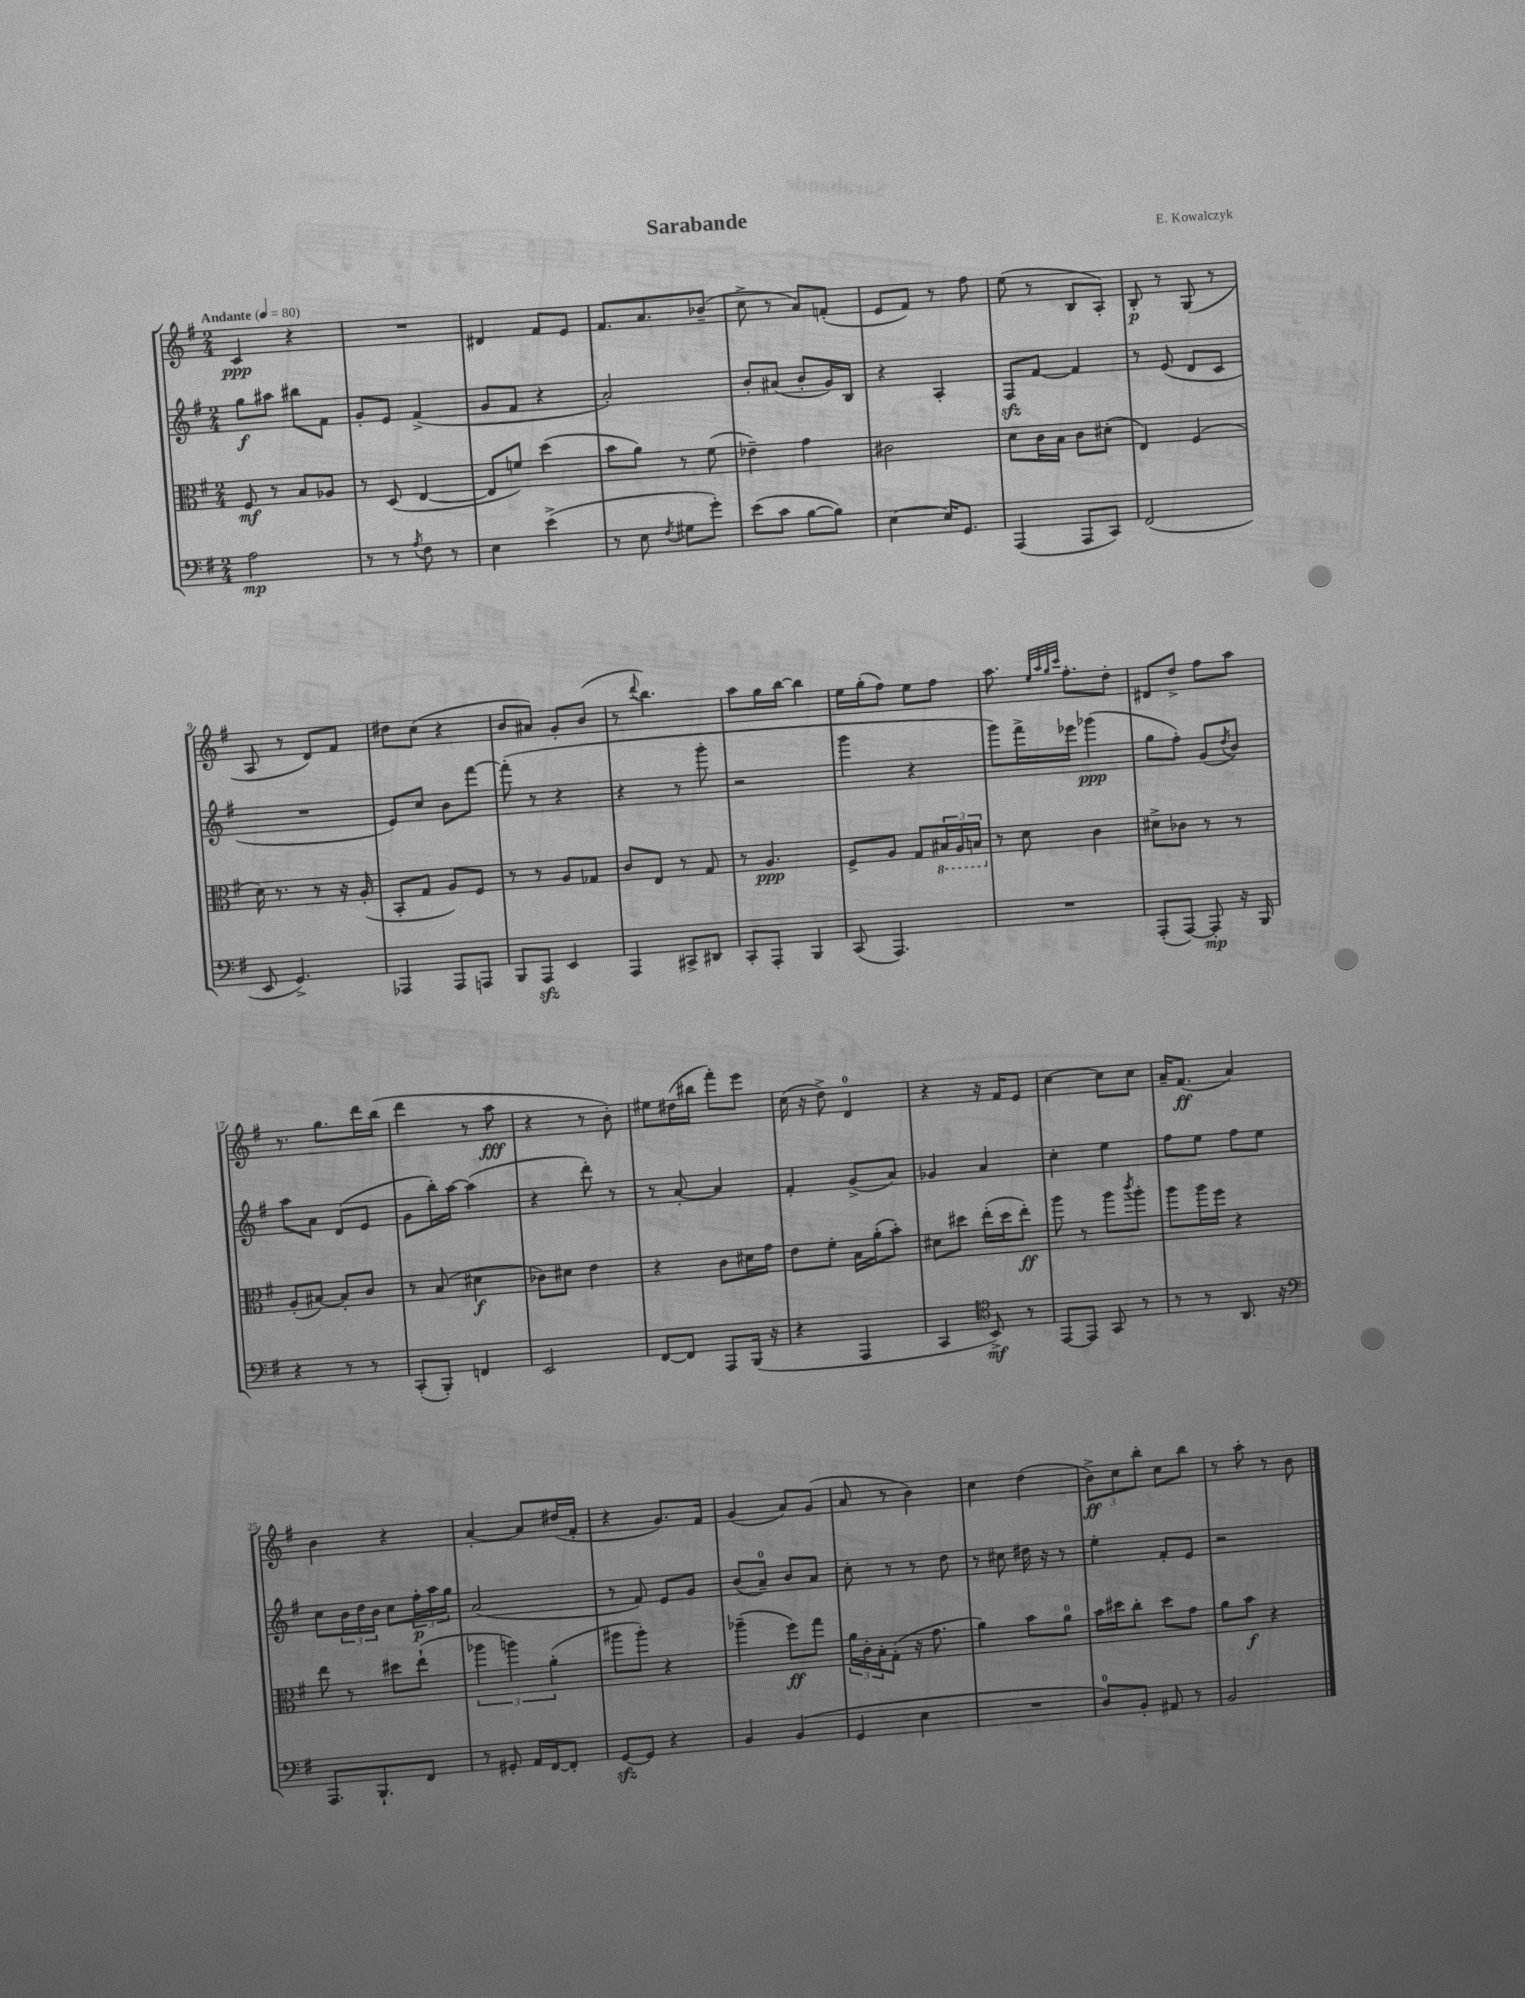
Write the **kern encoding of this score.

**kern	**dynam	**kern	**dynam	**kern	**dynam	**kern	**dynam
*part4	*part4	*part3	*part3	*part2	*part2	*part1	*part1
*staff4	*staff4	*staff3	*staff3	*staff2	*staff2	*staff1	*staff1
*clefF4	*	*clefC3	*	*clefG2	*	*clefG2	*
*k[f#]	*	*k[f#]	*	*k[f#]	*	*k[f#]	*
*M2/4	*	*M2/4	*	*M2/4	*	*M2/4	*
*MM80	*	*MM80	*	*MM80	*	*MM80	*
=1	=1	=1	=1	=1	=1	=1	=1
!	!	!	!	!	!	!LO:TX:a:B:t=Andante	!
2A\	mp	8F#/	mf	8gg\L	f	4c/	ppp
.	.	8r	.	8aa#X\J	.	.	.
.	.	8B/L	.	8bb#X\L	.	4r	.
.	.	8A-X/J	.	8f#\J	.	.	.
=2	=2	=2	=2	=2	=2	=2	=2
8r	.	8r	.	8g'/L	.	2r	.
8r	.	(8D/	.	8e/J	.	.	.
8qA/	.	.	.	.	.	.	.
8F#\	.	[4E/	.	(4f#^/	.	.	.
8r	.	.	.	.	.	.	.
=3	=3	=3	=3	=3	=3	=3	=3
4E\	.	8E/L]	.	8g/L	.	4d#X/	.
.	.	8fn/J)	.	8f#/J	.	.	.
(4e^\	.	(4dd\	.	4r	.	8f#/L	.
.	.	.	.	.	.	8e/J	.
=4	=4	=4	=4	=4	=4	=4	=4
8r	.	8b\L	.	2a'/)	.	8.f#/L	.
8E\	.	8a\J)	.	.	.	.	.
.	.	.	.	.	.	8.a/	.
8qF#/	.	.	.	.	.	.	.
8G#X\L	.	8r	.	.	.	.	.
8g'\J)	.	(8f#\	.	.	.	(8b-X~/J	.
=5	=5	=5	=5	=5	=5	=5	=5
(8e\L	.	4e-X~\)	.	8b'/L	.	8cc^\	.
8c\J	.	.	.	(8a#X/J	.	8r	.
[8B\L	.	4g\	.	8b'/L	.	8a/L)	.
8B\J])	.	.	.	16g/L)	.	(8fn'/J	.
.	.	.	.	16B/JJ	.	.	.
=6	=6	=6	=6	=6	=6	=6	=6
[4E\	.	2c#X\	.	4r	.	8e/L	.
.	.	.	.	.	.	8f#/J)	.
16E/KL]	.	.	.	4A'/	.	8r	.
8.GG/J	.	.	.	.	.	.	.
.	.	.	.	.	.	8ff#\	.
=7	=7	=7	=7	=7	=7	=7	=7
(4AAA/	.	8d\L	.	8F#zz/L	.	(8ee\	.
.	.	16c\L	.	[8f#/J	.	8r	.
.	.	16B\JJ	.	.	.	.	.
8AAA/L	.	8c\L	.	4f#/]	.	8B/L	.
8CC/J)	.	(8d#X'\J	.	.	.	8A'/J)	.
=8	=8	=8	=8	=8	=8	=8	=8
(2FF#/	.	4E/)	.	8r	.	8B'/	p
.	.	.	.	(8e/	.	8r	.
.	.	(4F#/	.	8d/L	.	(8G/	.
.	.	.	.	8c/J	.	8r	.
!!LO:LB:g=z
=9	=9	=9	=9	=9	=9	=9	=9
8EE/	.	16d\)	.	2r	.	8A/	.
.	.	8.r	.	.	.	.	.
4.GG^/)	.	.	.	.	.	8r	.
.	.	8r	.	.	.	8d/L)	.
.	.	16r	.	.	.	8f#/J	.
.	.	(16A'/	.	.	.	.	.
=10	=10	=10	=10	=10	=10	=10	=10
4AAA-X/	.	8BB'/L	.	8e/L)	.	8dd#X\L	.
.	.	8G/J	.	8cc/J	.	(8cc\J	.
8AAA-/L	.	8A/L)	.	8b\L	.	4r	.
8AAAn/J	.	8F#/J	.	[8fff#\J	.	.	.
=11	=11	=11	=11	=11	=11	=11	=11
8BBB/L	.	8r	.	(8fff#'\]	.	8b/L	.
8AAAzz/J	.	8r	.	8r	.	8a#X/J)	.
4EE/	.	8A/L	.	4r	.	8g'/L	.
.	.	8G-X/J	.	.	.	(8b/J	.
=12	=12	=12	=12	=12	=12	=12	=12
4AAA/	.	8c/L	.	4r	.	8r	.
.	.	.	.	.	.	8qqddd/	.
.	.	8E/J	.	.	.	4.bb\)	.
8CC#X^/L	.	8r	.	8r	.	.	.
8DD#X/J	.	8G/	.	8ggg'\	.	.	.
=13	=13	=13	=13	=13	=13	=13	=13
8CC'/L	.	8r	.	2r	.	8aa\L	.
8AAA'/J	.	4.A/	ppp	.	.	16gg\L	.
.	.	.	.	.	.	[16bb\JJ	.
4BBB/	.	.	.	.	.	4bb\]	.
=14	=14	=14	=14	=14	=14	=14	=14
(8CC/	.	8F#^/L	.	4ggg\	.	16ee\LL	.
.	.	.	.	.	.	(16gg'\J	.
4.AAA/)	.	8A/J	.	.	.	8ff#\J)	.
.	.	8G/L	.	4r	.	8ee\L	.
*	*	*8ba	*	*	*	*	*
.	.	24BB#X/L	.	.	.	8ff#\J	.
.	.	24AA/	.	.	.	.	.
.	.	24BBn/JJ	.	.	.	.	.
=15	=15	=15	=15	=15	=15	=15	=15
*	*	*X8ba	*	*	*	*	*
2r	.	8r	.	8ggg\L)	.	8.aa\	.
.	.	8d\	.	16fff#^\L	.	.	.
.	.	.	.	.	.	32qqee/LLL	.
.	.	.	.	.	.	32qqaa/	.
.	.	.	.	.	.	32qqgg/	.
.	.	.	.	.	.	32qqccc/JJJ	.
.	.	.	.	16eee-X\JJ	.	8.ff#'\L	.
.	.	4c\	.	(4ggg-X\	ppp	.	.
.	.	.	.	.	.	8dd'\J	.
=16	=16	=16	=16	=16	=16	=16	=16
(8AAA'/L	.	8d#X^\L	.	8gg\L	.	8d#X/L	.
[8AAA/J)	.	8c-X\J	.	8ff#'\J)	.	8dd^/J	.
8AAA'/]	mp	8r	.	(8g/L	.	8ff#\L	.
.	.	.	.	8qdd/	.	.	.
16r	.	8r	.	8b/J)	.	8aa\J	.
16BBB/	.	.	.	.	.	.	.
!!LO:LB:g=z
=17	=17	=17	=17	=17	=17	=17	=17
4r	.	(8A'/L	.	8aa\L	.	8.r	.
.	.	[8B#X/J)	.	8a\J	.	.	.
.	.	.	.	.	.	8.gg\L	.
8r	.	8B#'/L]	.	(8d/L	.	.	.
8r	.	8c/J	.	8e/J	.	16ddd\L	.
.	.	.	.	.	.	(16bb\JJ	.
=18	=18	=18	=18	=18	=18	=18	=18
(8CC'/L	.	8r	.	8g\L	.	4ddd\	.
8BBB'/J)	.	(8B/	.	16bb'\L)	.	.	.
.	.	.	.	[16aa\JJ	.	.	.
4FFn/	.	4d#X\	f	(4aa\]	.	8r	.
.	.	.	.	.	.	8aa\	fff
=19	=19	=19	=19	=19	=19	=19	=19
2EE/	.	8c-X\L)	.	4r	.	4r	.
.	.	8d#X\J	.	.	.	.	.
.	.	4e\	.	8ddd'\)	.	8r	.
.	.	.	.	8r	.	8b'\)	.
=20	=20	=20	=20	=20	=20	=20	=20
[8FF#/L	.	4r	.	8r	.	8ee#X\L	.
8FF#/J]	.	.	.	[8a'/	.	(16dd#X\L	.
.	.	.	.	.	.	16bb#X\JJ	.
8AAA/L	.	8c\L	.	4a/]	.	8fff#'\L)	.
(16BBB/Jk	.	16d#X\L	.	.	.	8eee\J	.
16r	.	16g\JJ	.	.	.	.	.
=21	=21	=21	=21	=21	=21	=21	=21
4r	.	8e\L	.	4f#'/	.	(16cc\	.
.	.	.	.	.	.	16r	.
.	.	8f#'\J	.	.	.	8dd^\)	.
4AAA/	.	16B\LL	.	(8g^/L	.	4d/	.
.	.	(16a'\J	.	.	.	.	.
.	.	8b'\J)	.	8a/J)	.	.	.
=22	=22	=22	=22	=22	=22	=22	=22
4CC/	.	8d#X\L	.	4g-X/	.	4r	.
.	.	8dd#X\J	.	.	.	.	.
*clefC4	*	*	*	*	*	*	*
8BB^/)	mf	(16ee'\LL	.	4a/	.	16r	.
.	.	16dd#\J	.	.	.	16f#/KL	.
8r	.	8ee'\J)	ff	.	.	8e/J	.
=23	=23	=23	=23	=23	=23	=23	=23
[8EE/L	.	8aa\	.	4cc'\	.	[4cc\	.
8EE/J]	.	8r	.	.	.	.	.
8GG/	.	8aa\L	.	4ee\	.	8cc\L]	.
.	.	8qccc/	.	.	.	.	.
8r	.	8aa'\J	.	.	.	8cc\J	.
=24	=24	=24	=24	=24	=24	=24	=24
8r	.	8aa\L	.	8ff#\L	.	16a~/KL	.
.	.	.	.	.	.	(8.f#/J	ff
8r	.	16aa\L	.	8ee\J	.	.	.
.	.	16ff#\JJ	.	.	.	.	.
8.AA/	.	4r	.	8ff#\L	.	4a/)	.
.	.	.	.	8ee\J	.	.	.
16r	.	.	.	.	.	.	.
!!LO:LB:g=z
=25	=25	=25	=25	=25	=25	=25	=25
*clefF4	*	*	*	*	*	*	*
8.AAA/L	.	8ee\	.	8cc\L	.	4b\	.
.	.	8r	.	24b\L	.	.	.
.	.	.	.	24dd\	.	.	.
8.BBB`/	.	.	.	.	.	.	.
.	.	.	.	24b\JJ	.	.	.
.	.	8dd#X\L	.	8cc\L	.	4r	.
8FF#/J	.	(8ee`\J	.	24ff#'\L	p	.	.
.	.	.	.	24aa\	.	.	.
.	.	.	.	24gg\JJ	.	.	.
=26	=26	=26	=26	=26	=26	=26	=26
8r	.	6aa-X\	.	(2a/	.	[4a'/	.
8GG#X'/	.	.	.	.	.	.	.
.	.	6aan\)	.	.	.	.	.
16AA/LL	.	.	.	.	.	8a/L]	.
[16FF#/J	.	.	.	.	.	.	.
.	.	(6a'\	.	.	.	.	.
8FF#'/J]	.	.	.	.	.	(16dd#X/L	.
.	.	.	.	.	.	16f#'/JJ	.
=27	=27	=27	=27	=27	=27	=27	=27
[8GGzz/L	.	8aa#X\L	.	8r	.	4r	.
8GG/J]	.	8aa#'\J)	.	8f#/)	.	.	.
4r	.	4r	.	8e/L	.	8.g/L)	.
.	.	.	.	8g/J	.	.	.
.	.	.	.	.	.	16f#/Jk	.
=28	=28	=28	=28	=28	=28	=28	=28
4BB/	.	(4aa-X~\	.	(8b/L	.	(4g/	.
.	.	.	.	8a~/J)	.	.	.
(4BB/	.	8ff#\L)	ff	8b/L	.	8a/L)	.
.	.	8gg\J	.	8a/J	.	(8g/J	.
=29	=29	=29	=29	=29	=29	=29	=29
4GG/	.	24a\LL	.	8cc'\	.	8a/	.
.	.	24c'\	.	.	.	.	.
.	.	24B'\J	.	.	.	.	.
.	.	(8G'\J	.	8r	.	8r	.
4E\	.	16r	.	8r	.	4b\)	.
.	.	8.g\	.	.	.	.	.
.	.	.	.	8dd\	.	.	.
=30	=30	=30	=30	=30	=30	=30	=30
2r	.	4a\)	.	8r	.	4cc\	.
.	.	.	.	8cc#X\	.	.	.
.	.	8b\L	.	16dd#X\	.	(4dd\	.
.	.	.	.	16r	.	.	.
.	.	8a\J	.	8r	.	.	.
=31	=31	=31	=31	=31	=31	=31	=31
8D/L)	.	16b\LL	.	4ee'\	.	12b^\L)	ff
.	.	16dd#X\J	.	.	.	.	.
.	.	.	.	.	.	12cc\	.
8BB'/J	.	8cc'\J	.	.	.	.	.
.	.	.	.	.	.	12bb'\J	.
8AA#X/	.	8dd#\L	.	8f#'/L	.	8cc\L	.
8r	.	8g\J	.	8e/J	.	8bb\J	.
=32	=32	=32	=32	=32	=32	=32	=32
2BB/	.	8a\L	.	2r	.	8r	.
.	.	8b\J	f	.	.	8aa'\	.
.	.	4r	.	.	.	8r	.
.	.	.	.	.	.	8b\	.
==	==	==	==	==	==	==	==
*-	*-	*-	*-	*-	*-	*-	*-
